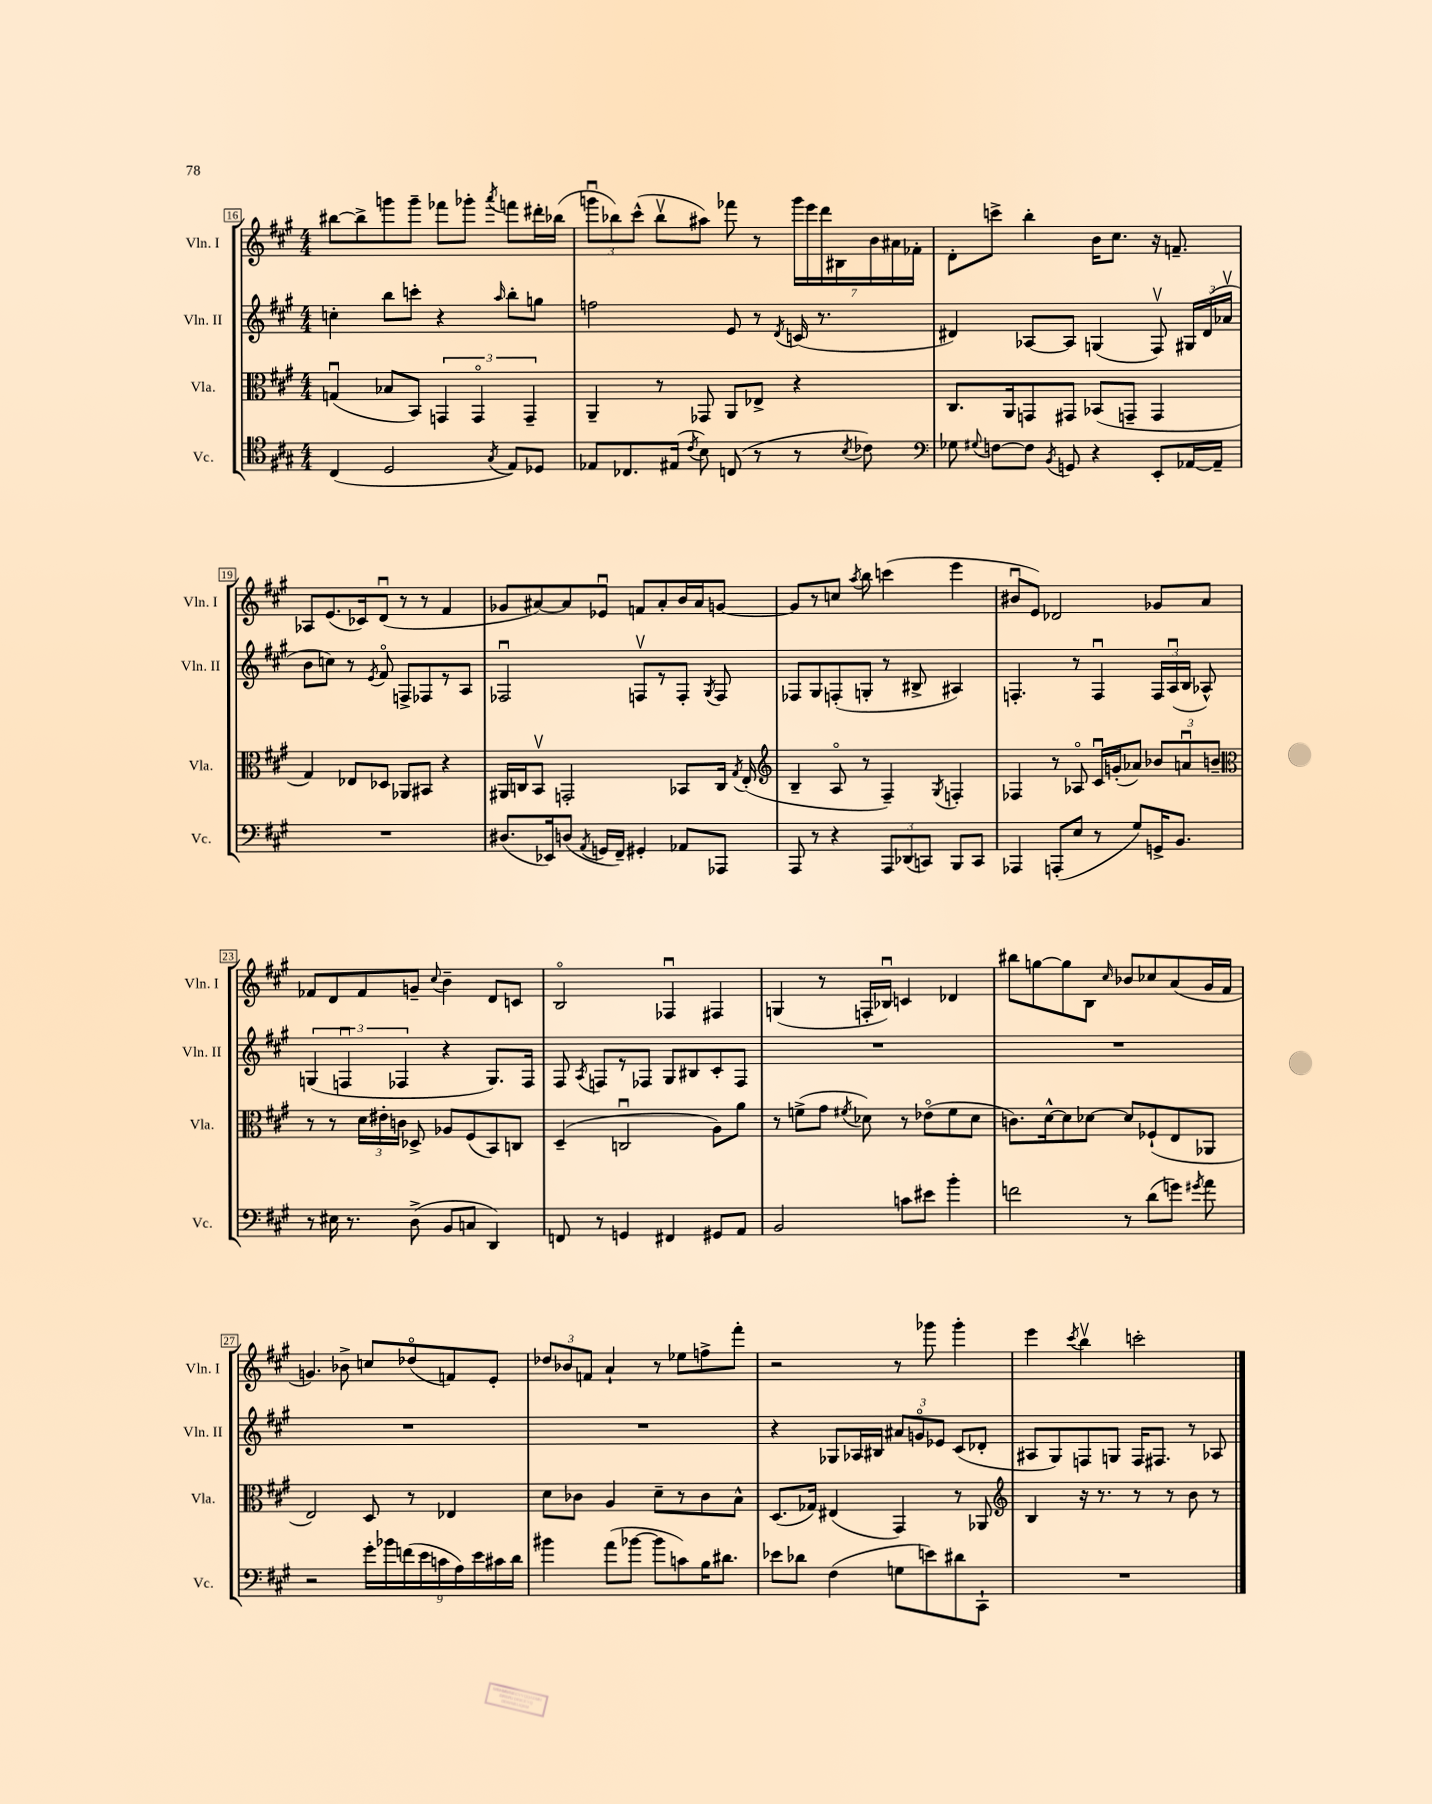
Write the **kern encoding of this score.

**kern	**kern	**kern	**kern
*staff4	*staff3	*staff2	*staff1
*clefC4	*clefC3	*clefG2	*clefG2
*k[f#c#g#]	*k[f#c#g#]	*k[f#c#g#]	*k[f#c#g#]
*M4/4	*M4/4	*M4/4	*M4/4
(4C#	(4Gu	4cc'	[8bb#
.	.	.	8bb#^]
2D	8B-	8bb	8ggg
.	8BB)	8ccc'	8ggg~
.	6GG	4r	8fff-
.	.	.	8ggg-'
.	6GGo	.	.
8qG#	.	16qqaa	8qaaa
8E)	.	8bb'	8fff
.	6GG~	.	.
8D-	.	8gg	16ddd#'
.	.	.	(16bb-
=	=	=	=
8E-	4AA~	2ff	12gggu
.	.	.	12bb-)
8.C-	.	.	.
.	.	.	(12ccc#^^
.	8r	.	8bb-v
(16E#	.	.	.
8qc#	.	.	.
8B)	8GG-	.	8aa#)
(8C	8AA	8e	8fff-
8r	8E-^	8r	8r
.	.	8qd	.
8r	4r	(16c	28ggg
.	.	.	28eee
.	.	8.r	.
.	.	.	28ddd
.	.	.	28B#
8qB	.	.	.
8c-)	.	.	.
.	.	.	28b
.	.	.	28a#
.	.	.	28f-'
=	=	=	=
*clefF4	*	*	*
8G-	8.C#	4d#)	8d'
8qqG#	.	.	.
[8F	.	.	8ccc^
.	16AA	.	.
8F]	8GG	[8A-	4bb'
8qBB	.	.	.
8GG	8GG#	8A-]	.
4r	(8BB-	(4G	16b
.	.	.	8.cc#
.	8GG~	.	.
8EE'	4GG	8F#v)	16r
.	.	.	8.f~
[16AA-	.	24G#	.
.	.	(24d#	.
16AA-~]	.	.	.
.	.	24a-v	.
=	=	=	=
1r	4G#)	8b	8A-
.	.	8cc)	(8.e
.	8E-	8r	.
.	.	.	16c-)
.	.	8qe	.
.	8D-	8f#o	(8du
.	8AA-	8F^	8r
.	8BB#	8F-	8r
.	4r	8r	4f#
.	.	8A	.
=	=	=	=
(8.D#	16AA#	2F-u	8g-
.	16C	.	.
.	8BBv	.	[8a#)
16EE-)	.	.	.
(8D	2GG'	.	8a#]
8qAA	.	.	.
16GG	.	.	8e-u
16FF#~)	.	.	.
4GG#'	.	8Fv	8f
.	.	8r	8a#'
8AA-	8BB-	8F'	16b
.	.	.	16a#
.	.	8qG#	.
8AAA-	16C	8F	[8g
.	8qG#	.	.
.	(16E'	.	.
=	=	=	=
*	*clefG2	*	*
8AAA	4B~	8F-	8g]
8r	.	8G#	8r
4r	8Ao	(8F'	8cc
.	.	.	8qaa
.	8r	8G'	8bb
12AAA	4F#~)	8r	(4ccc
(12DD-	.	.	.
.	.	8B#^	.
12CC)	.	.	.
.	8qG#	.	.
8BBB	4F'	4A#)	4eee
8CC	.	.	.
=	=	=	=
4AAA-	4F-	4.F'	8b#u
.	.	.	8e)
(8AAA'	8r	.	2d-
8E	8A-o	8r	.
8r	16c#u	4Fu	.
.	(16g'	.	.
8G#)	8a-)	.	.
16GG^	12b-	24F	8g-
.	.	(24Au	.
8.BB	.	.	.
.	12au	24B	.
.	.	8A-^^)	8a
.	12b~	.	.
=	=	=	=
*	*clefC3	*	*
8r	8r	(6G	8f-
16E#	8r	.	8d
.	.	6Fu	.
8.r	.	.	.
.	24d	.	8f-
.	24e#'	.	.
.	24c	6F-	.
(8D^	8D-^	.	8g~
.	.	.	8qqcc#
8BB	8A-	4r	4b~
8C	(8F#	.	.
4DD)	8BB)	8.G)	8d
.	8C	.	8c
.	.	16F-	.
=	=	=	=
8FF	(4D~	8F#	2Bo
.	.	8qA	.
8r	.	8F	.
4GG	2Cu	8r	.
.	.	8F-	.
4FF#	.	8G#	4F-u
.	.	8B#	.
8GG#	8A)	8c#'	4F#
8AA	8a	8F-	.
=	=	=	=
2BB	8r	1r	(4G
.	(8f^	.	.
.	8g#	.	8r
.	8qf#	.	.
.	8d-)	.	16F'
.	.	.	16B-u)
8c	8r	.	4c
8e#	(8e-o	.	.
4b'	8f#	.	4d-
.	8d-	.	.
=	=	=	=
2f	8.c)	1r	8bb#
.	.	.	[8gg
.	[16d^^	.	.
.	8d]	.	8gg]
.	[8d-	.	8B
.	.	.	16qqcc#
8r	8d-]	.	8b-
(8d	(8F-`	.	8cc-
8g)	8E	.	(8a
8qg#	.	.	.
8a	8AA-	.	16g#
.	.	.	16f#
=	=	=	=
2r	2E)	1r	4.g)
.	.	.	8b-^
18g#'	8D	.	8cc
18b-	.	.	.
(18f	.	.	.
.	8r	.	(8dd-o
18e	.	.	.
18c	.	.	.
.	4E-	.	8f)
18A)	.	.	.
18e	.	.	.
.	.	.	8e'
18c#	.	.	.
18d	.	.	.
=	=	=	=
4b#	8d	1r	12dd-
.	.	.	12b-
.	8c-	.	.
.	.	.	12f
(8a	4A	.	4a`
[8b-	.	.	.
8b-]	8d~	.	8r
8c)	8r	.	8ee-
16B	8c-	.	8ff^
8.d#	.	.	.
.	8B^^	.	8fff#'
=	=	=	=
8e-	(8.D	4r	2r
8d-	.	.	.
.	16G-)	.	.
(4F#	(4E#	8G-	.
.	.	16A-	.
.	.	16B#	.
8G	4GG#)	12a#	8r
.	.	12go	.
8e)	.	.	8ggg-
.	.	12e-	.
8d#	8r	(8c#	4ggg-'
8CC#`	8AA-	8d-'	.
=	=	=	=
*	*clefG2	*	*
1r	4B	8A#	4eee
.	.	8G#)	.
.	.	.	8qccc#
.	16r	8F	4bbv
.	8.r	.	.
.	.	8G	.
.	8r	16F	2ccc'
.	.	8.F#	.
.	8r	.	.
.	8b	8r	.
.	8r	8A-	.
==	==	==	==
*-	*-	*-	*-
